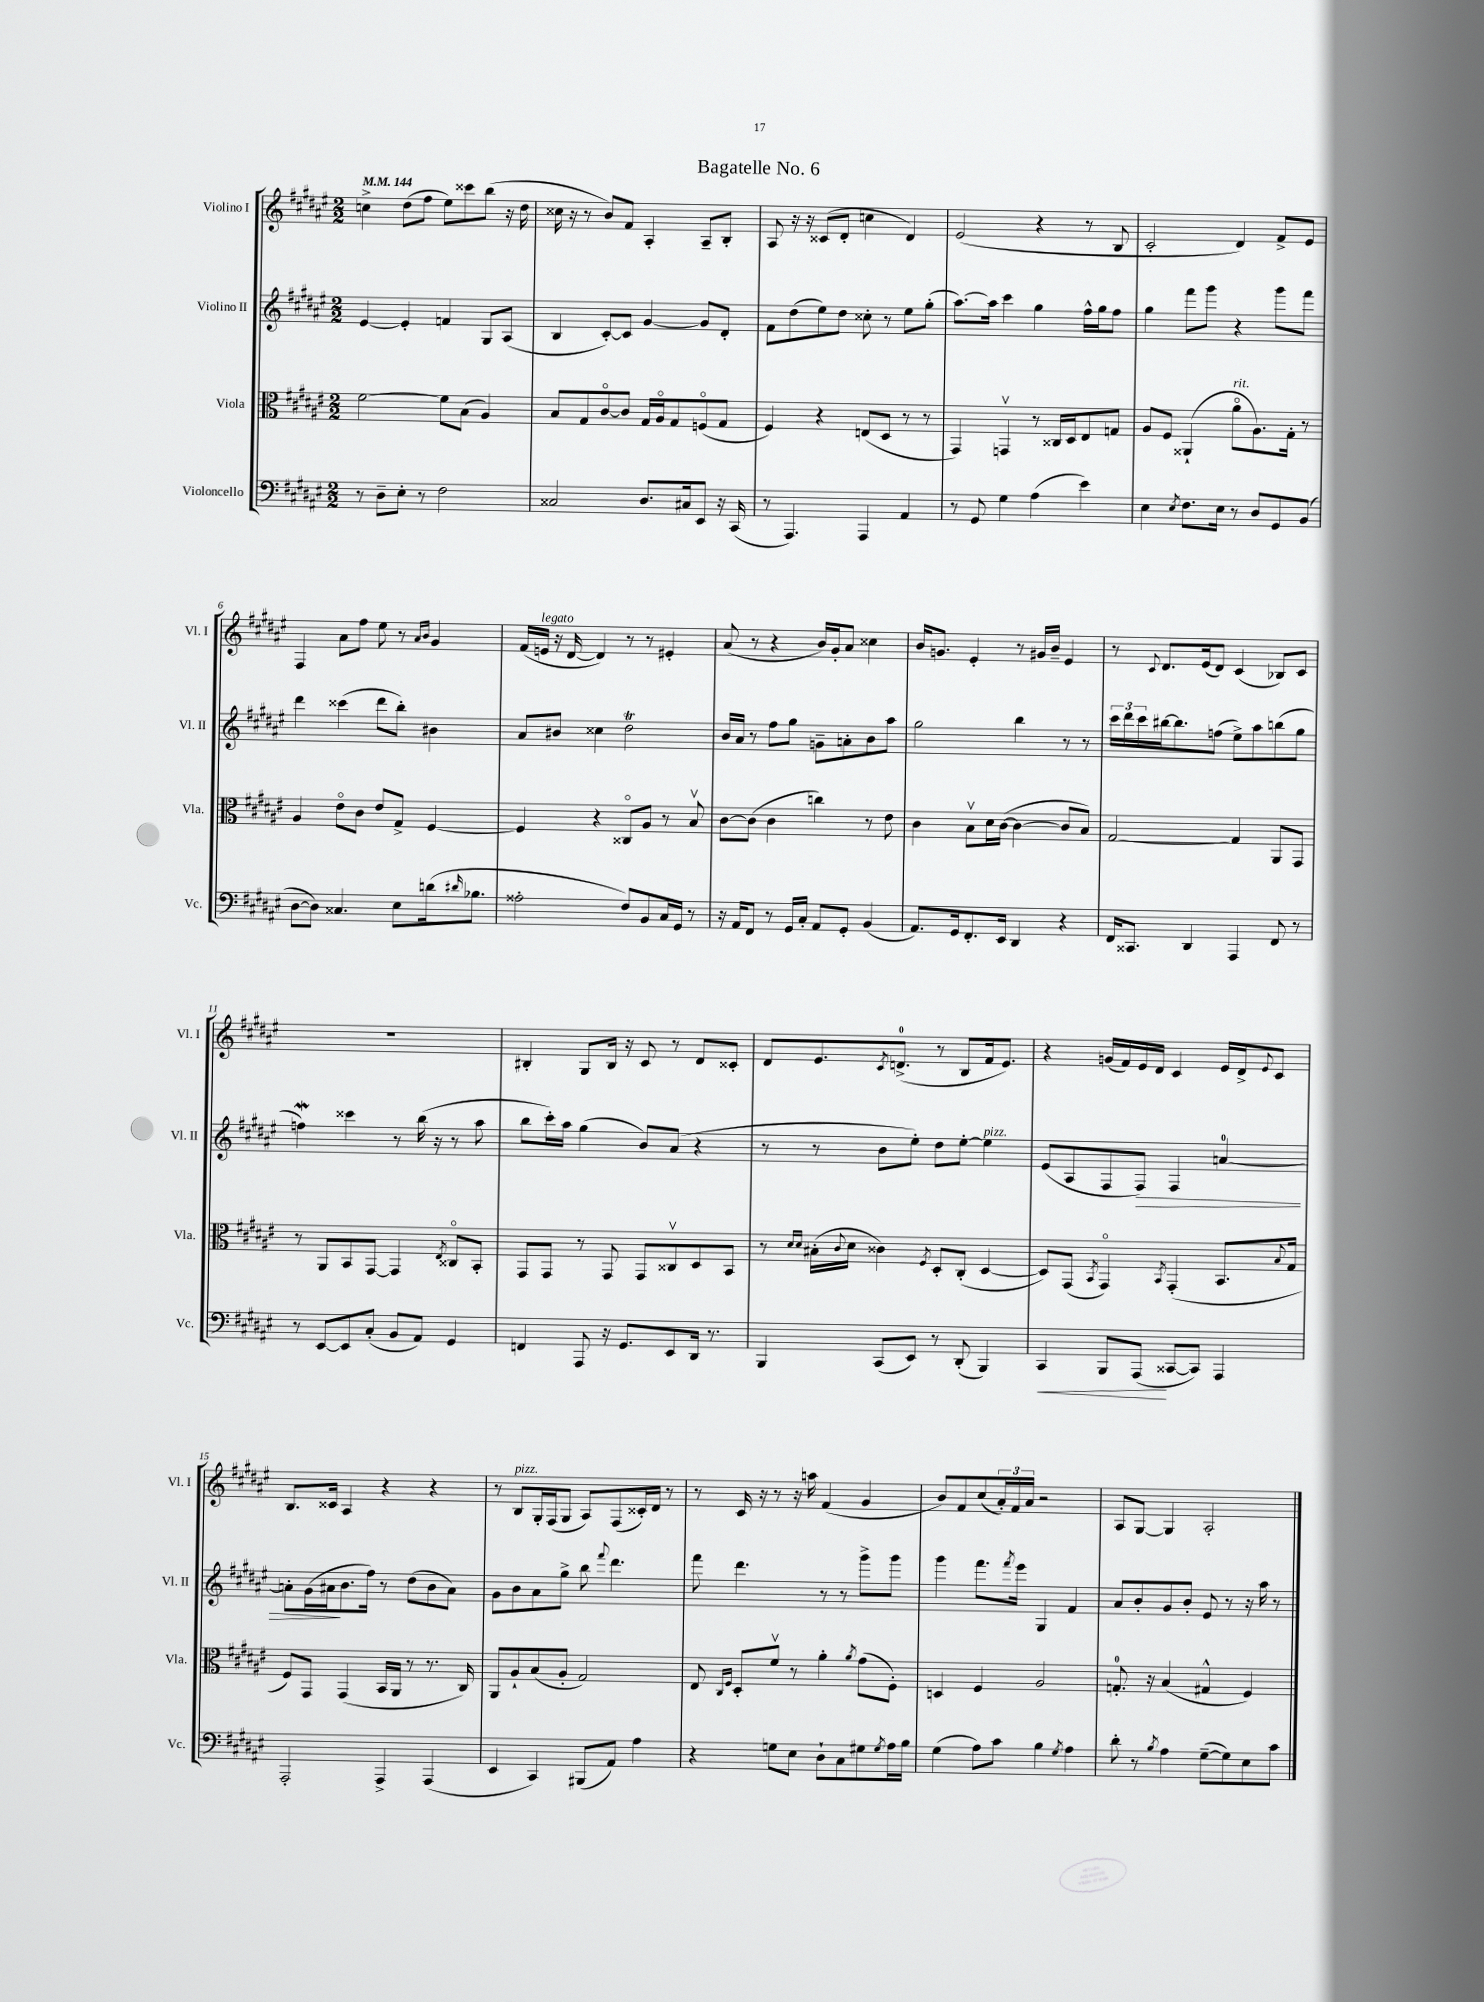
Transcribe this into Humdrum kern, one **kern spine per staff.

**kern	**kern	**kern	**kern
*staff4	*staff3	*staff2	*staff1
*clefF4	*clefC3	*clefG2	*clefG2
*k[f#c#g#d#a#e#]	*k[f#c#g#d#a#e#]	*k[f#c#g#d#a#e#]	*k[f#c#g#d#a#e#]
*M2/2	*M2/2	*M2/2	*M2/2
*MM144	*MM144	*MM144	*MM144
8r	[2f#\	[4e#/	4cc^\
8D#~\L	.	.	.
8E#'\J	.	4e#'/]	(8dd#\L
8r	.	.	8ff#\J
2F#\	8f#\]L	4f/	8ee#\L)
.	(8B\J	.	8ccc##\
.	4A#/)	8G#/L	(8bb\J
.	.	(8A#/J	16r
.	.	.	16dd#\
=	=	=	=
2C##/	8B/L	4B/	16cc##\
.	.	.	16r
.	8G#/	.	8r
.	[8c#o/	[8c#'/L)	8b/L)
.	8c#/]J	8c#/]J	8f#/J
8.D#/L	16G#/LL	[4g#/	4A#'/
.	16A#o/J	.	.
.	8G#/	.	.
16C#/k	.	.	.
8EE#/J	(8Fo/	8g#/]L	8A#~/L
16r	8G#/J	8d#'/J	8B'/J
(16CC#/	.	.	.
=	=	=	=
8r	4F#/)	8f#\L	8A#/
4.AAA#/)	.	(8dd#\	16r
.	.	.	16r
.	4r	8ee#\)	(8c##/L
.	.	8dd#\J	8d#'/J
4AAA#/	(8E/L	8cc##'\	4cc\
.	8D#/J	8r	.
4AA#/	8r	8ee#\L	4d#/)
.	8r	(8gg#'\J	.
=	=	=	=
8r	4GG#/)	[8.aa#\L)	(2e#/
8GG#/	.	.	.
.	.	16aa#\]Jk	.
4G#\	4GGv/	4ccc#\	.
(4A#\	8r	4gg#\	4r
.	16C##/LL	.	.
.	16D#/J	.	.
4e#\)	8E#/	16ff#^^\LL	8r
.	.	16gg#\J	.
.	8G/J	8ff#\J	8B/
=	=	=	=
4E#\	8A#/L	4gg#\	2c#'/
.	8F#/J	.	.
8qE#/	.	.	.
8.F#\L	(4AA##`/	8fff#\L	.
.	.	8ggg#\J	.
16E#\Jk	.	.	.
8r	8a#o\L	4r	4d#/)
8D#/L	8.A#\)	.	.
8GG#/	.	8ggg#\L	8f#^/L
.	16G#'\Jk	.	.
(8BB/J	8r	8fff#\J	8e#/J
=	=	=	=
[8D#\L	4A#/	4ddd#\	4F#/
8D#\]J)	.	.	.
4.C##/	8e#o\L	(4ccc##\	8a#\L
.	8c#\J	.	8ff#\J
.	8e#/L	8ddd#\L	8ee#\
8E#\L	8G#^/J	8bb'\J)	8r
.	.	.	16qqa#/LL
.	.	.	16qqb/JJ
(16d\k	[4F#/	4b#\	4g#/
16qqd#/	.	.	.
8.B-\J	.	.	.
=	=	=	=
2A##'\	4F#/]	8a#/L	(16f#/LL
.	.	.	16e/JJ
.	.	8b#/J	16r
.	.	.	[16d#/
.	4r	4cc##\	4d#/])
8F#/L)	8C##o/L	2dd#\	8r
8BB/	8A#/J	.	8r
16C#/L	8r	.	4e#'/
16GG#/JJ	.	.	.
8r	8Bv/	.	.
=	=	=	=
16r	[8c#\L	16b/LL	(8a#/
16AA#/LK	.	16a#/JJ	.
8FF#/J	(8c#\]J	8r	8r
8r	4c#\	8ff#\L	4r
16GG#/LL	.	8gg#\J	.
16C#'/JJ	.	.	.
8AA#/L	4cc\)	8g~\L	16b/LL)
.	.	.	16g#'/J
8GG#'/J	.	8a'\	8a#/J
(4BB/	8r	8b\	4cc##\
.	8e#\	8aa#\J	.
=	=	=	=
8.AA#/L)	4c#\	2gg#\	16b/LK
.	.	.	8.g/J
16GG#/k	.	.	.
8.FF#'/	8Bv\L	.	4e#'/
.	16d#\L	.	.
16EE#/Jk	([16c#\JJ	.	.
4DD#/	4c#\_	4bb\	8r
.	.	.	16g#/LL
.	.	.	16b~/JJ
4r	8c#/]L	8r	4e#/
.	8B/J)	8r	.
=	=	=	=
16FF#/LK	[2G#/	24ccc#\LL	8r
.	.	24ddd#\	.
8.CC##/J	.	.	.
.	.	24ccc#\	.
.	.	.	8qqc#/
.	.	[16bb#\J	8.d#/L
.	.	8.bb#\]	.
4DD#/	.	.	.
.	.	.	(16e#/k
.	.	(8ff\J	8d#/J)
4AAA#/	4G#/]	8ee#^\L)	(4c#/
.	.	8aa#\	.
8FF#/	8AA#/L	(8bb\	8B-/L)
8r	8GG#/J	8gg#\J	8c#/J
=	=	=	=
8r	8r	4ff\)	1r
[8EE#/L	8AA#/L	.	.
8EE#/]	8BB/	4ccc##\	.
(8C#'/J	[8GG#/J	.	.
8BB/L	4GG#/]	8r	.
8AA#/J)	.	(16bb\	.
.	.	16r	.
.	8qE#/	.	.
4GG#/	8C##o/L	8r	.
.	8BB'/J	8aa#\	.
=	=	=	=
4FF/	8GG#/L	8bb\L	4B#'/
.	8GG#/J	16ccc#'\L)	.
.	.	16aa#\JJ	.
8AAA#/	8r	(4gg#\	8G#/L
16r	8GG#/	.	16B#/Jk
8.GG#/L	.	.	16r
.	8GG#/L	8b/L)	8c#/
8EE#/	8C##v/	(8a#/J	8r
16DD#/Jk	8D#/	4r	8d#/L
8.r	.	.	.
.	8BB/J	.	8c##'/J
=	=	=	=
4BBB/	8r	8r	8d#/L
.	16qqd#/LL	.	.
.	16qqd#/JJ	.	.
.	(16B#'\LL	8r	8.e#/
.	8qqc#/	.	.
.	16d#\JJ	.	.
(8CC#/L	4c##\)	8b\L	.
.	.	.	8qc#/
.	.	.	(8.d^/J
8EE#/J)	.	8ee#'\J)	.
.	8qF#/	.	.
8r	8D#'/L	8dd#\L	8r
(8DD#'/	(8C#'/J	[8ee#'\J	8B/L
4BBB/)	[4D#/	4ee#\]	16f#/k
.	.	.	8.e#/J)
=	=	=	=
4CC#/	8D#/]L)	(8e#/L	4r
.	(8GG#/J	8A#/	.
.	8qBB/	.	.
8BBB/L	4GG#o/)	8F#/	(16g/LL
.	.	.	16f#/)
(8AAA#/J	.	8F#/J)	16e#/
.	.	.	16d#/JJ
.	8qBB/	.	.
[8CC##/L	(4GG#'/	4F#/	4c#/
8CC##/]J)	.	.	.
4AAA#/	8.BB/L	[4a/	16e#/LL
.	.	.	16d#^/J
.	.	.	8qqe#/
.	.	.	8c#/J
.	8qqB/	.	.
.	16G#/Jk	.	.
=	=	=	=
2AAA#'/	8F#/L)	8a'\]L	8.B/L
.	8GG#/J	(16g#\L	.
.	.	16a#\J	16c##/Jk
.	(4GG#/	8.b\	4A#/
.	.	16ff#\Jk)	.
4AAA#^/	16BB/LL	8r	4r
.	16AA#/JJ	.	.
.	8r	(8dd#\L	.
(4AAA#/	8.r	8b\	4r
.	.	8a#\J)	.
.	16C#/)	.	.
=	=	=	=
4EE#/	8AA#/L	8g#\L	8r
.	8A#`/	8b\	8B/L
4CC#/)	(8B/	8a#\	16G#'/L
.	.	.	(16F#/J
.	8A#'/J	8gg#^\J	8G#/J
(8BBB#/L	2G#/)	8bb\	8A#/L)
.	.	8qqfff#/	.
8AA#/J)	.	4.ddd#\	(8F#/
4A#\	.	.	16c##'/L)
.	.	.	16d#/JJ
.	.	.	8r
=	=	=	=
4r	8E#/	8fff#\	8r
.	16qqC#/LL	.	.
.	16qqF#/JJ	.	.
.	8D#'/L	4.ddd#\	16c#/
.	.	.	16r
8G\L	8f#v/J	.	8r
8E#\J	8r	.	16r
.	.	.	16aa\
8D#`\L	4a#'\	8r	(4f#/
8C#\	.	8r	.
.	8qa#/	.	.
8G#\	(8g#\L	8ggg#^\L	4g#/
8qG#/	.	.	.
16A#\L	8F#'\J)	8ggg#\J	.
16B\JJ	.	.	.
=	=	=	=
(4G#\	4D/	4ggg#\	8b/L)
.	.	.	8f#/
8A#\L)	4F#/	8.fff#\L	(8cc#/
8c#\J	.	.	24a#'/L)
.	.	.	24f#/
.	.	8qfff#/	.
.	.	16eee#\Jk	.
.	.	.	24a#/JJ
4B\	2A#/	4G#/	2r
8qG#/	.	.	.
4A#\	.	4f#/	.
=	=	=	=
8d#'\	8.G'/	8a#/L	8A#/L
8r	.	8b'/	[8G#/J
.	16r	.	.
8qB/	.	.	.
4A#\	(4B/	8g#/	4G#/]
.	.	8b'/J	.
([8G#~\L	4G#^^/	8e#/	2A#'/
8G#\])	.	8r	.
8E#\	4F#/)	16r	.
.	.	16aa#\	.
8c#\J	.	8r	.
==	==	==	==
*-	*-	*-	*-
